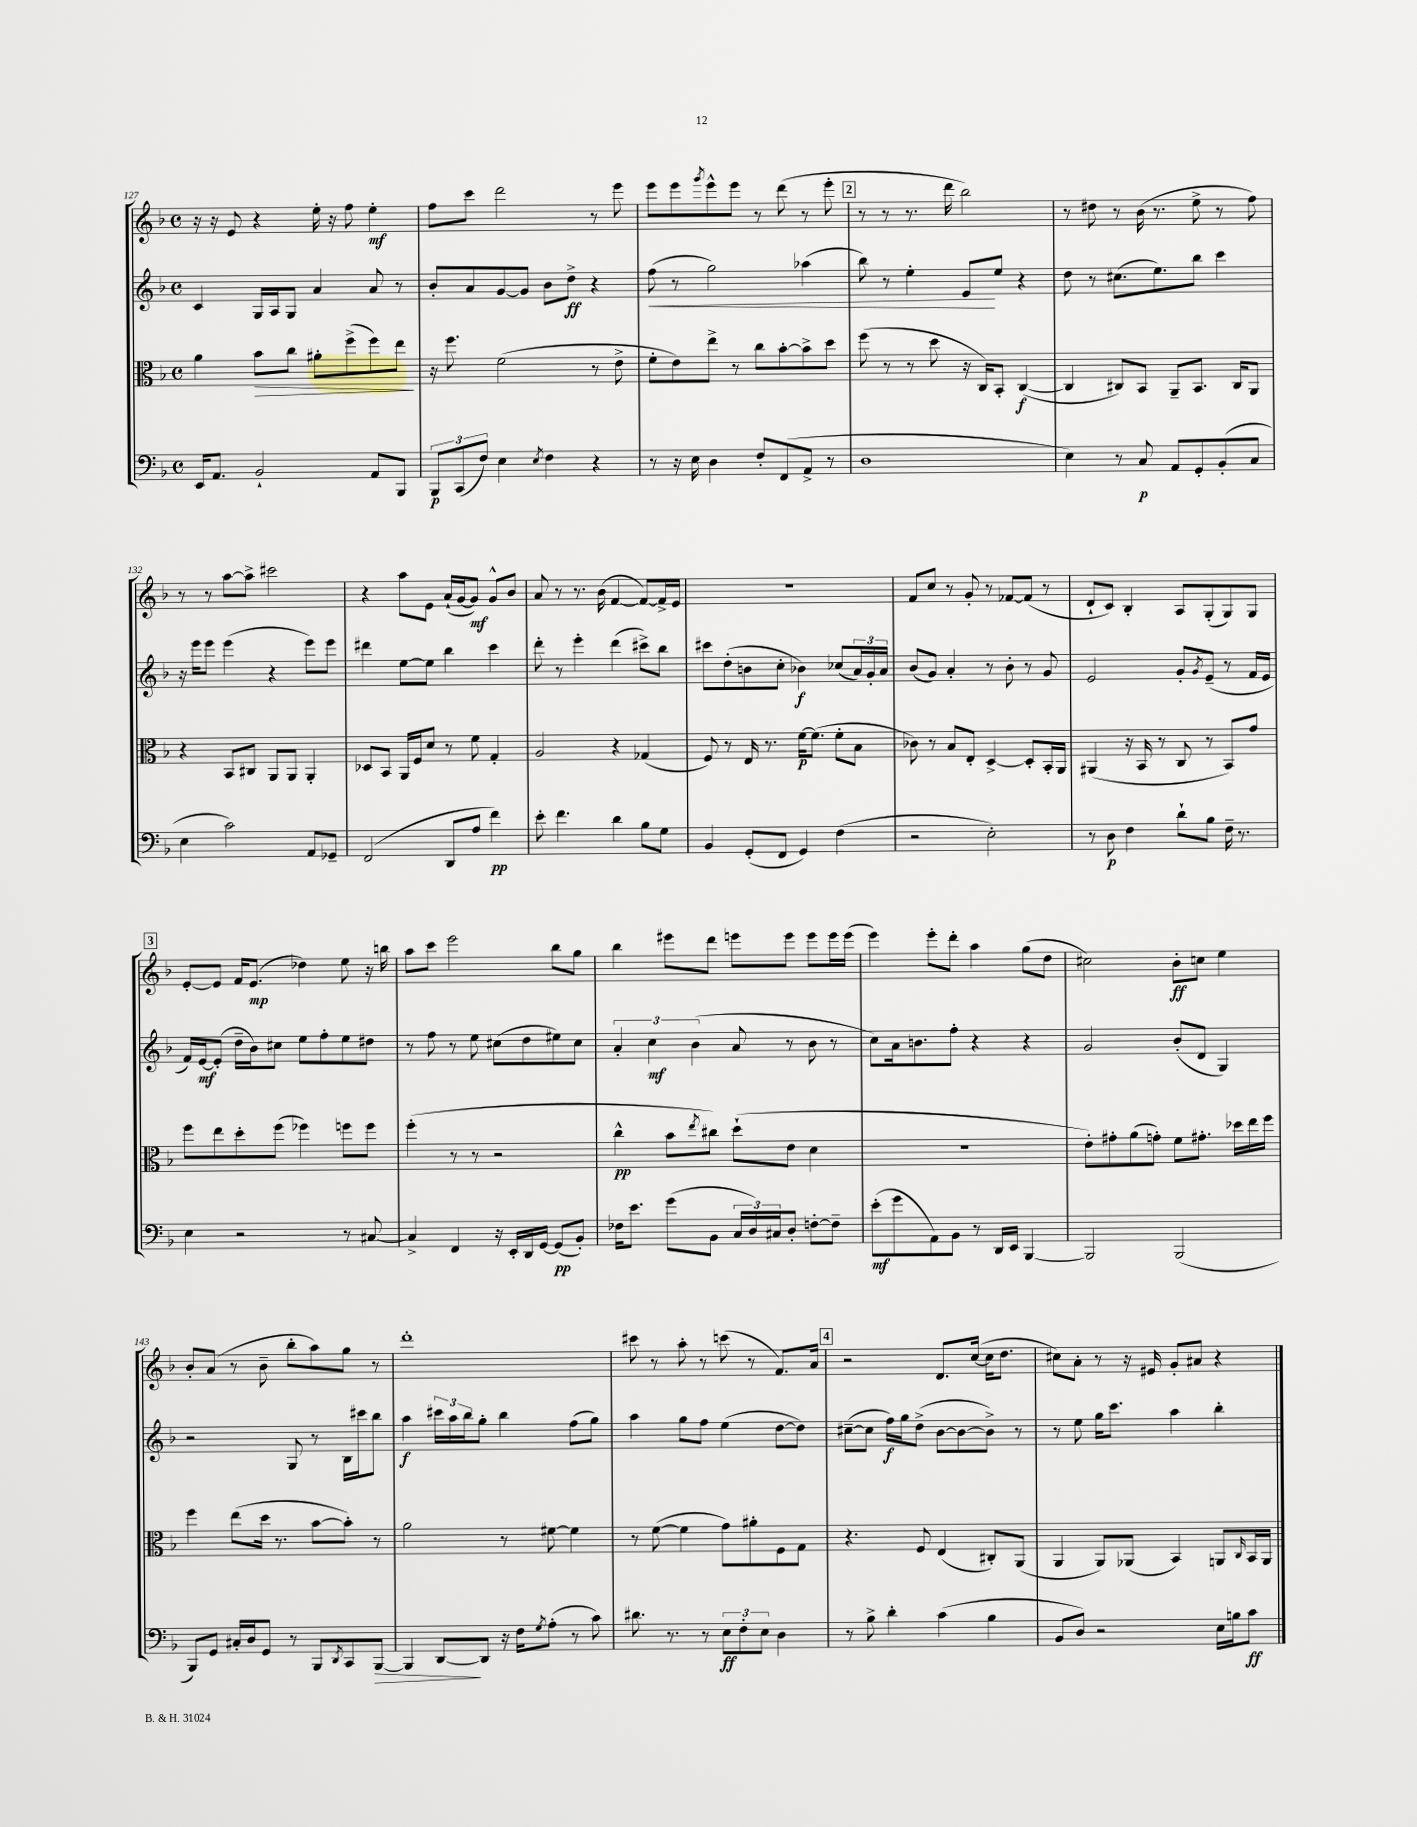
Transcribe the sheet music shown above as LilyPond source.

<<
\new StaffGroup <<
\new Staff = "s0" {
    \clef treble \key f \major \defaultTimeSignature \time 4/4
    r16 r16 e'8 r4 e''16-. r16 f''8 e''4-.\mf |
    f''8 c'''8 d'''2 r8 e'''8 |
    e'''8 e'''8 \acciaccatura { g'''8 } e'''8-^ e'''8 r8 d'''8( r8 e'''8-. |
    \mark \markup { \box "2" } r8 r8 r8. d'''16 bes''2) |
    r8 dis''8 r8 bes'16( r8. e''8-> r8 f''8) |
    r8 r8 a''8~ a''8-> cis'''2 |
    r4 a''8 e'8 a'16-!( g'16~ g'8\mf) g'8-^ bes'8 |
    a'8 r8 r8. bes'16( f'4~ f'8~) f'16-> e'16 |
    R1 |
    f'8 c''8 r8 g'8-. r8 fes'8~ fes'8( r8 |
    d'8-! c'8) bes4-. a8 g8-.( g8) g8 |
    \mark \markup { \box "3" } e'8~-. e'8 f'16 e'8.\mp( des''4) e''8 r16 b''16 |
    a''8 c'''8 e'''2 bes''8 g''8 |
    bes''4 eis'''8 d'''8 e'''8 e'''8 e'''8 e'''16 e'''16( |
    e'''4) e'''8-. d'''8-. a''4 g''8( d''8 |
    cis''2) bes'8-.\ff c''8 e''4 |
    bes'8-. a'8( r8 bes'8-- bes''8-. a''8) g''8 r8 |
    d'''1-. |
    cis'''8 r8 a''8-. r8 c'''8( r8 f'8.) a'16 |
    \mark \markup { \box "4" } r2 d'8. c''16~( c''16 d''8. |
    cis''8) a'8-. r8 r16 eis'16 g'8-. ais'8 r4 \bar "|." |
}
\new Staff = "s1" {
    \clef treble \key f \major \defaultTimeSignature \time 4/4
    c'4 g16 a16 g8 a'4 a'8 r8 |
    bes'8-. a'8 g'8~ g'8 bes'8 d''8->\ff r4 |
    f''8\<( r8 g''2) aes''4( |
    \mark \markup { \box "2" } bes''8) r8 e''4-. e'8\! e''8 r4 |
    d''8 r8 cis''8.( e''8.) bes''8 c'''4 |
    r16 e'''16 e'''8 e'''4( r4 e'''8) e'''8 |
    dis'''4 e''8~ e''8 bes''4 c'''4 |
    d'''8-. r8 e'''4-. d'''4( cis'''8->) bes''8 |
    cis'''8 d''8-.( b'8 c''8-. bes'4\f) ces''8( \tuplet 3/2 { a'16) g'16-. a'16 } |
    bes'8( g'8) a'4-. r8 bes'8-. r8 g'8 |
    e'2 g'8-. \acciaccatura { g'8 } e'8--( r8 f'16 e'16 |
    \mark \markup { \box "3" } f'16) e'16~\mf e'8-.( d''16-- bes'16) cis''8 e''8 f''8-. e''8 dis''8 |
    r8 f''8 r8 e''8 cis''8( d''8 eis''8) cis''8 |
    \tuplet 3/2 { a'4-. c''4\mf bes'4( } a'8 r8 bes'8 r8 |
    c''8) a'16 b'8. f''8-. r4 r4 |
    g'2 bes'8-.( d'8 g4) |
    r2 g8 r8 bes16 cis'''16 bes''8 |
    a''4\f \tuplet 3/2 { cis'''16 a''16 bes''16 } g''8-. bes''4 f''8( g''8) |
    a''4 g''8 f''8 e''4( d''8~ d''8) |
    \mark \markup { \box "4" } cis''8~--( cis''8 f''16\f) g''16 d''8->( bes'8~ bes'8~ bes'8->) r8 |
    r8 e''8 g''16 c'''8. a''4 bes''4-. \bar "|." |
}
\new Staff = "s2" {
    \clef alto \key f \major \defaultTimeSignature \time 4/4
    a'4 bes'8\> c''8 ais'8-. f''8->( f''8) e''8\! |
    r16 f''8. f'2( r8 e'8-> |
    f'8-. e'8) e''8-> r8 c''8 bes'8~-. bes'8-> d''8 |
    \mark \markup { \box "2" } f''8( r8 r8 d''8 r16 c16) bes,8-. c4~\f( |
    c4 cis8) bes,8 a,8-- bes,8. cis16 a,8 |
    r4 bes,8 cis8 a,8 a,8 a,4-. |
    des8 bes,8 a,16 f16 d'8 r8 f'8 g4-. |
    a2 r4 ges4( |
    f8) r8 e16 r8. f'16~\p f'8.( f'8-. bes8 |
    ces'8) r8 bes8 e8-. d4~-> d8-. bes,16-. a,16 |
    ais,4( r16 bes,16 r8 c8 r8 bes,8) g'8 |
    \mark \markup { \box "3" } f''8 e''8 d''8-. f''8( fes''4) f''8 f''8 |
    f''4-.( r8 r8 r2 |
    c''4-^\pp bes'8 \acciaccatura { e''8 } cis''8) d''8-!( e'8 d'4 |
    R1 |
    e'8-.) gis'8-. a'8( g'8-.) f'8 gis'8.-. des''16 e''16 f''16 |
    f''4 e''8( d''16 r8. bes'8~ bes'8-.) r8 |
    a'2 r8 fis'8~ fis'4 |
    r8 f'8~( f'4 g'8) ais'8-. f8 g8 |
    \mark \markup { \box "4" } r4. f8 e4( cis8-.) a,8( |
    a,4 a,8) aes,8( bes,4) a,8 \grace { c16 } bes,16 a,16 \bar "|." |
}
\new Staff = "s3" {
    \clef bass \key f \major \defaultTimeSignature \time 4/4
    e,16 a,8. bes,2-! a,8 bes,,8 |
    \tuplet 3/2 { bes,,8\p c,8( f8) } e4 \acciaccatura { e8 } f4 r4 |
    r8 r16 e16 d4 f8-. f,8( a,8-> r8 |
    \mark \markup { \box "2" } d1 |
    e4) r8 c8\p a,8 g,8-. bes,8-.( c8 |
    e4 c'2) a,8 ges,8-- |
    f,2( d,8 a8 f'4\pp) |
    e'8-. f'4. d'4 bes8 g8 |
    bes,4 g,8-.( f,8 g,4) f4( |
    r2 e2-.) |
    r8 d8\p f4 d'8-! bes8 f16-- r8. |
    \mark \markup { \box "3" } e4 r2 r8 cis8~ |
    cis4-> f,4 r16 e,16-. d,16 g,16~ g,8\pp( bes,8-.) |
    fes16 e'8. g'8( bes,8 \tuplet 3/2 { c16 d16) cis16 } d8-. f8~-. f8-- |
    e'8-.\mf( g'8 a,8) bes,8 r8 d,16 e,16 bes,,4~ |
    bes,,2 bes,,2( |
    bes,,8) g,8 cis16-. d16 g,8 r8 bes,,8 \acciaccatura { d,8 } c,8 bes,,8~\> |
    bes,,4 d,8~\! d,8 r16 f16 \acciaccatura { g8 } a8-.( r8 c'8) |
    dis'8. r8. r8 \tuplet 3/2 { e8\ff f8-. e8 } d4 |
    \mark \markup { \box "4" } r8 bes8-> d'4-. c'4( bes4 |
    bes,8 d8) r2 e16 b16 c'8\ff \bar "|." |
}
>>
>>
\layout { \context { \Score currentBarNumber = #127 } }
